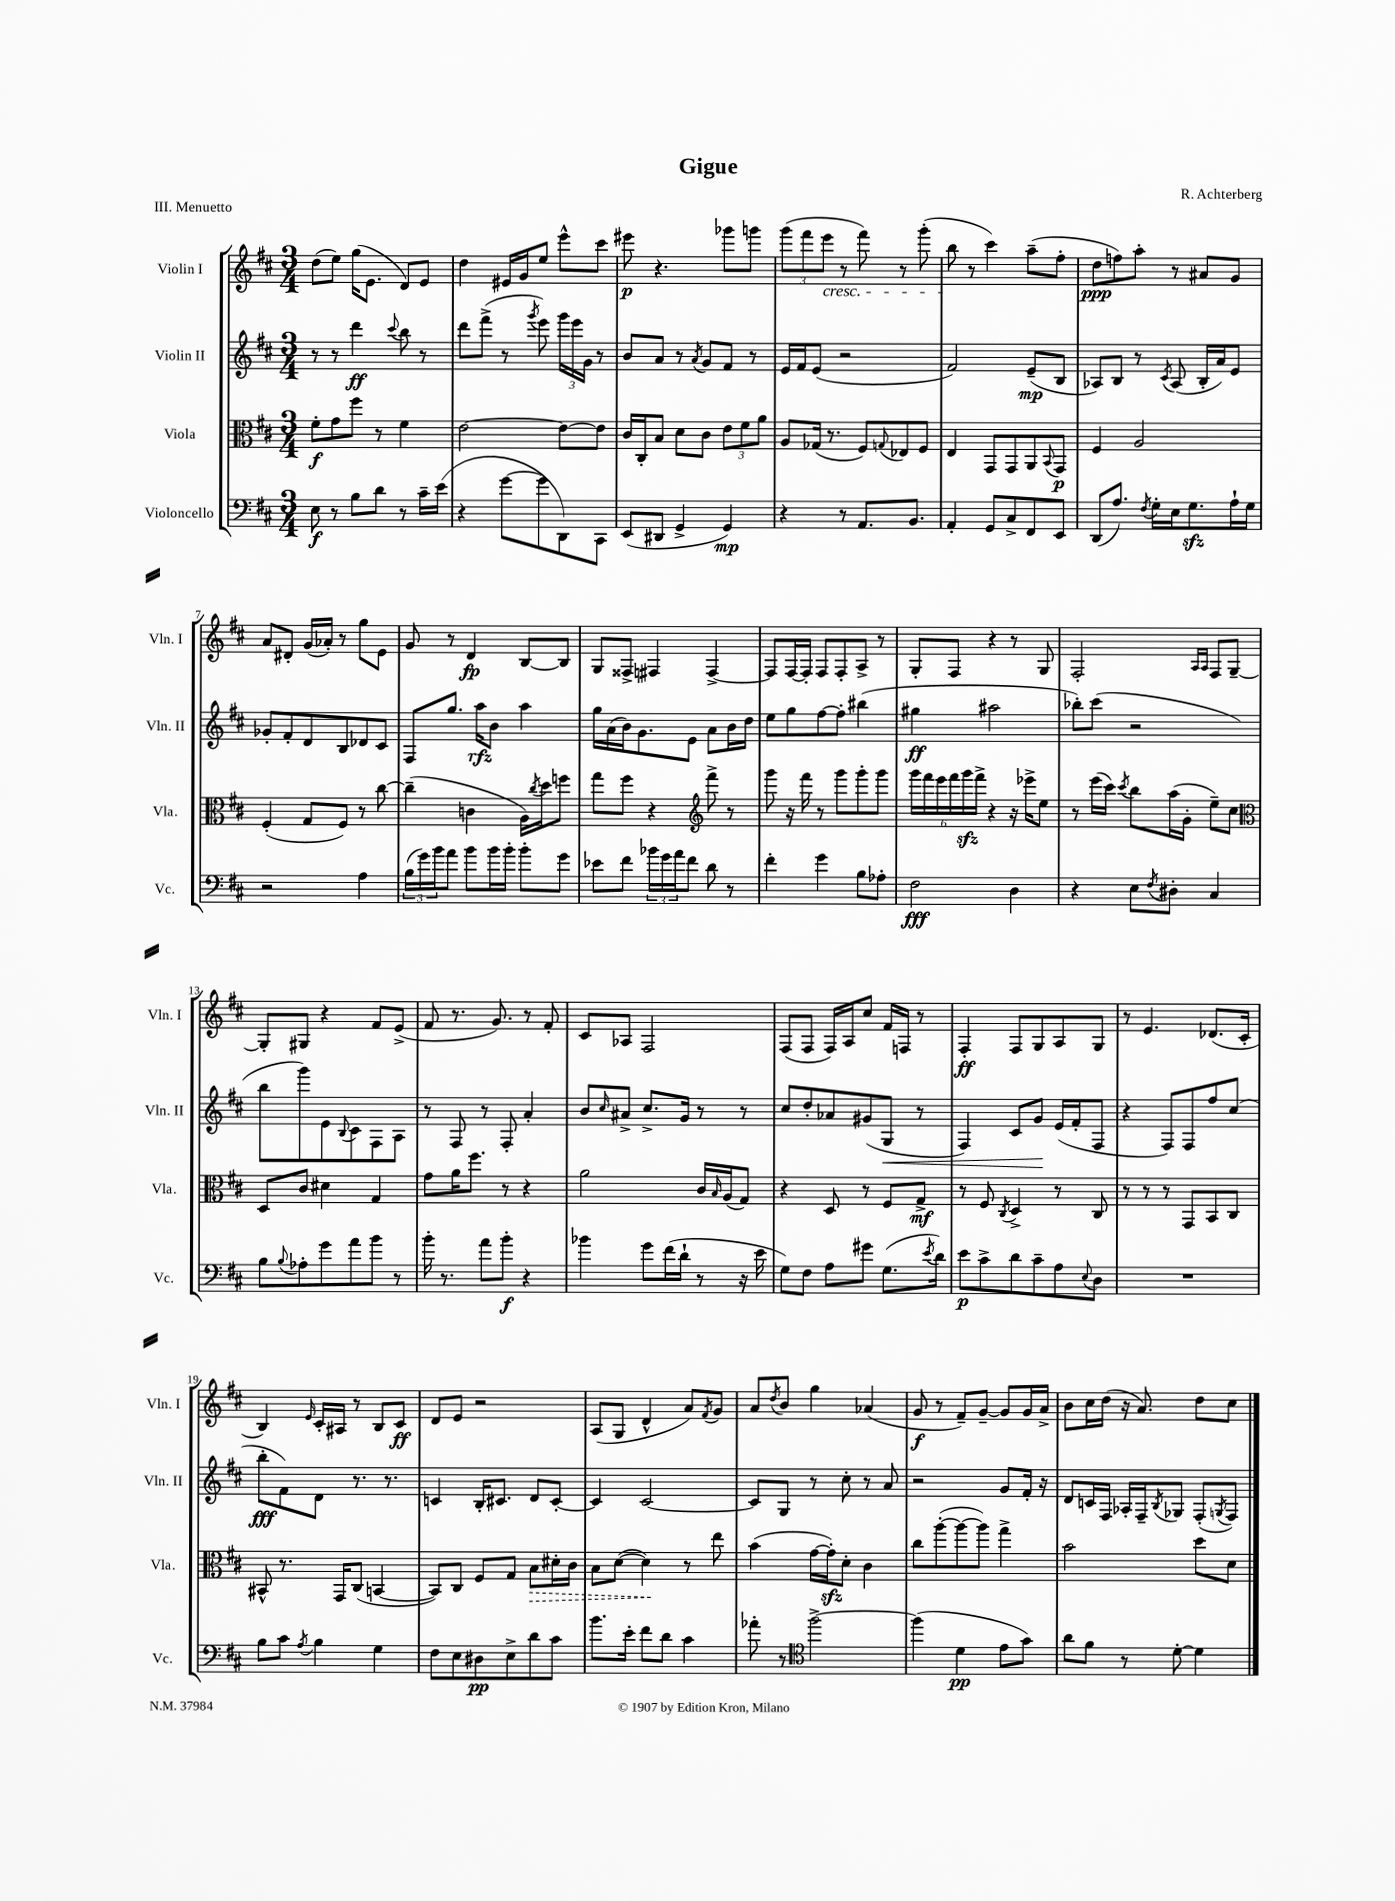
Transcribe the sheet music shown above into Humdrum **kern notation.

**kern	**dynam	**kern	**dynam	**kern	**dynam	**kern	**dynam
*part4	*part4	*part3	*part3	*part2	*part2	*part1	*part1
*staff4	*staff4	*staff3	*staff3	*staff2	*staff2	*staff1	*staff1
*I"Violoncello	*	*I"Viola	*	*I"Violin II	*	*I"Violin I	*
*I'Vc.	*	*I'Vla.	*	*I'Vln. II	*	*I'Vln. I	*
*clefF4	*	*clefC3	*	*clefG2	*	*clefG2	*
*k[f#c#]	*	*k[f#c#]	*	*k[f#c#]	*	*k[f#c#]	*
*M3/4	*	*M3/4	*	*M3/4	*	*M3/4	*
=1	=1	=1	=1	=1	=1	=1	=1
8E\	f	8f#'\L	f	8r	.	(8dd\L	.
8r	.	8g\	.	8r	.	8ee\J)	.
8B\L	.	8ff#\J	.	4ddd\	ff	(16gg\KL	.
.	.	.	.	.	.	8.e\J	.
8d\J	.	8r	.	.	.	.	.
.	.	.	.	8qqccc#/	.	.	.
8r	.	4f#\	.	8bb\	.	8d/L)	.
16c#~\LL	.	.	.	8r	.	8e/J	.
(16e\JJ	.	.	.	.	.	.	.
=2	=2	=2	=2	=2	=2	=2	=2
4r	.	[2e\	.	8ddd\L	.	4dd\	.
.	.	.	.	(8fff#^\J	.	.	.
[8g\L	.	.	.	8r	.	16e#X/LL	.
.	.	.	.	.	.	16g/J	.
.	.	.	.	8qggg/	.	.	.
8g\]	.	.	.	8eee\)	.	8ee/J	.
8DD\)	.	8e\L_	.	24ggg\LL	.	8eee^^\L	.
.	.	.	.	24eee\	.	.	.
.	.	.	.	24g\JJ	.	.	.
8CC#\J	.	8e\J]	.	8r	.	8ccc#\J	.
=3	=3	=3	=3	=3	=3	=3	=3
(8EE/L	.	16c#/LL	.	8b/L	.	8eee#X\	p
.	.	16C#'/J	.	.	.	.	.
8DD#X/J	.	8B/J	.	8a/J	.	4.r	.
4GG^/	.	8d\L	.	8r	.	.	.
.	.	.	.	8qa/	.	.	.
.	.	8c#\J	.	8g/L	.	.	.
4GG/)	mp	12e\L	.	8f#/J	.	8ggg-X\L	.
.	.	12f#\	.	.	.	.	.
.	.	.	.	8r	.	8gggn\J	.
.	.	12a\J	.	.	.	.	.
=4	=4	=4	=4	=4	=4	=4	=4
4r	.	8A/L	.	16e/LL	.	(12ggg\L	.
.	.	.	.	16f#/J	.	.	.
.	.	.	.	.	.	12fff#\	.
.	.	(16G-X/Jk	.	(8e/J	.	.	.
!	!	!	!	!	!	!LO:TX:b:i:t=cresc.	!
.	.	.	.	.	.	12eee\J	.
.	.	8.r	.	.	.	.	.
8r	.	.	.	2r	.	8r	.
8.AA/L	.	8F#/L)	.	.	.	8fff#\)	.
.	.	8qqGn/	.	.	.	.	.
.	.	8E-X/	.	.	.	8r	.
8.BB/J	.	.	.	.	.	.	.
.	.	8F#/J	.	.	.	(8ggg'\	.
=5	=5	=5	=5	=5	=5	=5	=5
4AA'/	.	4E/	.	2f#/)	.	8bb\	.
.	.	.	.	.	.	8r	.
8GG/L	.	8GG/L	.	.	.	4ccc#\)	.
8C#^/	.	8GG/	.	.	.	.	.
8FF#/	.	8AA/	.	(8e~/L	mp	(8aa~\L	.
.	.	8qqBB/	.	.	.	.	.
8EE/J	.	8GG/J	p	8B/J	.	8ff#'\J	.
=6	=6	=6	=6	=6	=6	=6	=6
(8DD/L	.	4F#/	.	8A-X/L)	.	8dd\L	ppp
8.A/J)	.	.	.	8B/J	.	8ffn\)	.
.	.	2A/	.	8r	.	8aa'\J	.
8qF#/	.	.	.	.	.	.	.
16G'\LL	.	.	.	.	.	.	.
.	.	.	.	8qc#/	.	.	.
16E\J	.	.	.	(8A-/	.	8r	.
8.Gzz\	.	.	.	.	.	.	.
.	.	.	.	16B'/LL	.	8a#X/L	.
.	.	.	.	16a/J)	.	.	.
16A`\L	.	.	.	8e/J	.	8g/J	.
16G\JJ	.	.	.	.	.	.	.
!!LO:LB:g=z
=7	=7	=7	=7	=7	=7	=7	=7
2r	.	(4F#'/	.	8g-X'/L	.	8a/L	.
.	.	.	.	8f#'/	.	8d#X'/J	.
.	.	8G/L	.	8d/	.	(16g/LL	.
.	.	.	.	.	.	16a-X'/JJ)	.
.	.	8F#/J)	.	8B/	.	8r	.
4A\	.	8r	.	8d-X/	.	8gg\L	.
.	.	[8cc#\	.	8c#/J	.	8e\J	.
=8	=8	=8	=8	=8	=8	=8	=8
(24B\LL	.	(4cc#~\]	.	8F#/L	.	8g/	.
24g\)	.	.	.	.	.	.	.
24b\J	.	.	.	.	.	.	.
8a\J	.	.	.	8.gg/J	.	8r	.
8b\L	.	4cn\	.	.	.	4d/	fp
.	.	.	.	16aa\KL	rfz	.	.
16b\L	.	.	.	8b\J	.	.	.
16b'\JJ	.	.	.	.	.	.	.
8b'\L	.	16A\LL)	.	4aa\	.	[8B/L	.
.	.	8qcc#/	.	.	.	.	.
.	.	16dd\J	.	.	.	.	.
8g\J	.	8ffn\J	.	.	.	8B/J]	.
=9	=9	=9	=9	=9	=9	=9	=9
8e-X\L	.	8gg\L	.	16gg\LL	.	8G/L	.
.	.	.	.	(16a\	.	.	.
8f#\J	.	8ff#\J	.	16b\J)	.	8F##X^/J	.
.	.	.	.	8.g\	.	.	.
24b-X\LL	.	4r	.	.	.	4F#X/	.
24g\	.	.	.	.	.	.	.
24a\J	.	.	.	.	.	.	.
8f#\J	.	.	.	8e\J	.	.	.
*	*	*clefG2	*	*	*	*	*
8d\	.	8fff#^\	.	8a\L	.	[4F#^/	.
8r	.	8r	.	16b\L	.	.	.
.	.	.	.	16dd\JJ	.	.	.
=10	=10	=10	=10	=10	=10	=10	=10
4f#'\	.	8ggg\	.	8ee\L	.	8F#/L]	.
.	.	16r	.	8gg\	.	[16F#/L	.
.	.	16fff#\	.	.	.	16F#'/JJ]	.
4g\	.	8r	.	[8ff#\	.	8F#/L	.
.	.	8ggg\L	.	8ff#'\J]	.	8F#'/	.
8B\L	.	8ggg'\	.	(4bb#X\	.	8A^/J	.
8A-X'\J	.	8ggg\J	.	.	.	8r	.
=11	=11	=11	=11	=11	=11	=11	=11
2F#\	fff	24ggg\LL	.	4gg#X\	ff	8G'/L	.
.	.	24fff#\	.	.	.	.	.
.	.	24eee\	.	.	.	.	.
.	.	24fff#\	.	.	.	8F#/J	.
.	.	24gggzz\	.	.	.	.	.
.	.	24fff#^\JJ	.	.	.	.	.
.	.	4r	.	2aa#X\	.	4r	.
4D\	.	16r	.	.	.	8r	.
.	.	16eee-X^\KL	.	.	.	.	.
.	.	8ee\J	.	.	.	8G/	.
=12	=12	=12	=12	=12	=12	=12	=12
4r	.	8r	.	8bb-X'\L)	.	2F#'/	.
.	.	(16eee\LL	.	(8ccc#\J	.	.	.
.	.	16ccc#\JJ)	.	.	.	.	.
.	.	8qccc#/	.	.	.	.	.
8E\L	.	8bb\L	.	2r	.	.	.
8qF#/	.	.	.	.	.	.	.
8D#X'\J	.	(16aa\L	.	.	.	.	.
.	.	16g'\JJ	.	.	.	.	.
.	.	.	.	.	.	16qqA/LL	.
.	.	.	.	.	.	16qqA/JJ	.
4C#/	.	8ee~\L)	.	.	.	8F#/L	.
.	.	8cc#\J	.	.	.	[8G~/J	.
!!LO:LB:g=z
=13	=13	=13	=13	=13	=13	=13	=13
*	*	*clefC3	*	*	*	*	*
8B\L	.	8D/L	.	8bb\L	.	8G'/L]	.
8qqB/	.	.	.	.	.	.	.
8A-X'\	.	8c#/J	.	8ggg\)	.	8G#X/J	.
8g\	.	4d#X\	.	8e\	.	4r	.
.	.	.	.	8qqB/	.	.	.
8a\	.	.	.	8c#\	.	.	.
8b\J	.	4G/	.	8F#\	.	8f#/L	.
8r	.	.	.	8A\J	.	(8e^/J	.
=14	=14	=14	=14	=14	=14	=14	=14
16b'\	.	8g\L	.	8r	.	8f#/	.
8.r	.	.	.	.	.	.	.
.	.	16a\K	.	8F#/	.	8.r	.
.	.	8.ff#\J	.	.	.	.	.
8a\L	.	.	.	8r	.	.	.
.	.	.	.	.	.	8.g/)	.
8b'\J	f	8r	.	8F#'/	.	.	.
4r	.	4r	.	4a'/	.	8r	.
.	.	.	.	.	.	8f#'/	.
=15	=15	=15	=15	=15	=15	=15	=15
4b-X\	.	2a\	.	8b/L	.	8c#/L	.
.	.	.	.	16qqcc#/	.	.	.
.	.	.	.	8a#X^/J	.	8A-X/J	.
8g\L	.	.	.	8.cc#^/L	.	2F#/	.
(16f#\L	.	.	.	.	.	.	.
16d`\JJ	.	.	.	16g/Jk	.	.	.
8r	.	16c#/LL	.	8r	.	.	.
.	.	16qqB/	.	.	.	.	.
.	.	(16A/J	.	.	.	.	.
16r	.	8G/J)	.	8r	.	.	.
16e\	.	.	.	.	.	.	.
=16	=16	=16	=16	=16	=16	=16	=16
8G\L)	.	4r	.	8cc#/L	.	(8F#/L	.
8F#\J	.	.	.	8dd'/	.	8F#/J	.
8A\L	.	8D/	.	8a-X/	.	16F#/LL)	.
.	.	.	.	.	.	16A/J	.
8g#X\J	.	8r	.	(8g#X/	.	8cc#/J	.
!	!	!	!	!	!LO:HP:b	!	!
(8.G\L	.	8F#/L	.	8G/J	<	16f#/LL	.
.	.	.	.	.	.	16Fn/JJ	.
.	.	8G^/J	mf	8r	.	8r	.
8qe/	.	.	.	.	.	.	.
16d\Jk)	.	.	.	.	.	.	.
=17	=17	=17	=17	=17	=17	=17	=17
8e\L	p	8r	.	4F#/)	.	4F#'/	ff
8c#^\	.	8F#/	.	.	.	.	.
.	.	8qC#/	.	.	.	.	.
8d\	.	4D^/	.	8c#/L	.	8F#/L	.
8c#~\	.	.	.	8g/J	.	8G/	.
8A\	.	8r	.	(16e/LL	[	8A/	.
.	.	.	.	16f#'/J	.	.	.
8qqE/	.	.	.	.	.	.	.
8D\J	.	8C#/	.	8F#/J	.	8G/J	.
=18	=18	=18	=18	=18	=18	=18	=18
2.r	.	8r	.	4r	.	8r	.
.	.	8r	.	.	.	4.e/	.
.	.	8r	.	8F#/L)	.	.	.
.	.	8GG/L	.	8F#/	.	.	.
.	.	8BB/	.	8ff#/	.	(8.d-X/L	.
.	.	8C#/J	.	(8cc#/J	.	.	.
.	.	.	.	.	.	16c#'/Jk	.
!!LO:LB:g=z
=19	=19	=19	=19	=19	=19	=19	=19
8B\L	.	8BB#X^^/	.	8bb'\L	fff	4B/)	.
8c#\J	.	8.r	.	8f#\)	.	.	.
8qA/	.	.	.	.	.	16qqe/	.
4B\	.	.	.	8d\J	.	16c#'/LL	.
.	.	16GG/KL	.	.	.	16A#X/JJ	.
.	.	(8C#/J	.	8.r	.	8r	.
4G\	.	[4BBn/	.	.	.	8B/L	.
.	.	.	.	8.r	.	.	.
.	.	.	.	.	.	8c#/J	ff
=20	=20	=20	=20	=20	=20	=20	=20
8F#\L	.	8BB/L])	.	4cn/	.	8d/L	.
8E\	.	8C#/J	.	.	.	8e/J	.
8D#X\	pp	8F#/L	.	16B'/KL	.	2r	.
.	.	.	.	8.c#X/J	.	.	.
8E^\	.	8G/J	.	.	.	.	.
!	!	!	!LO:HP:b	!	!	!	!
8d\	.	8B\L	>	8d/L	.	.	.
8c#\J	.	16d#X'\L	.	[8c#'/J	.	.	.
.	.	16c#\JJ	.	.	.	.	.
=21	=21	=21	=21	=21	=21	=21	=21
8.b\L	.	8B\L	.	4c#/]	.	(8A/L	.
.	.	([8d\J	.	.	.	8G/J	.
16e'\Jk	.	.	.	.	.	.	.
8f#\L	.	4d\])	.	[2c#/	.	4d^^/	.
8d\J	.	.	.	.	.	.	.
4c#\	.	8r	]	.	.	8a/L)	.
.	.	.	.	.	.	8qf#/	.
.	.	8ee\	.	.	.	8g/J	.
=22	=22	=22	=22	=22	=22	=22	=22
8a-X'\	.	(4b\	.	8c#/L]	.	8a/L	.
.	.	.	.	.	.	8qdd/	.
8r	.	.	.	8G/J	.	8b/J	.
*clefC4	*	*	*	*	*	*	*
[2ff#^\	.	[16g\LL	.	8r	.	4gg\	.
.	.	16gzz'\J])	.	.	.	.	.
.	.	8d'\J	.	8cc#'\	.	.	.
.	.	4c#\	.	8r	.	(4a-X/	.
.	.	.	.	8a/	.	.	.
=23	=23	=23	=23	=23	=23	=23	=23
(4ff#\]	.	8cc#\L	.	2r	.	8g/	f
.	.	([8aa'\	.	.	.	8r	.
4d\	pp	8aa\_	.	.	.	8f#~/L)	.
.	.	8aa\J])	.	.	.	[8g~/J	.
8e\L	.	4gg^\	.	8g/L	.	8g/L]	.
8g\J)	.	.	.	16f#'/Jk	.	16g/L	.
.	.	.	.	16r	.	16a^/JJ	.
=24	=24	=24	=24	=24	=24	=24	=24
8a\L	.	2b\	.	8d/L	.	8b\L	.
8f#\J	.	.	.	16cn/L	.	16cc#\L	.
.	.	.	.	16F#/JJ	.	(16dd\JJ	.
8r	.	.	.	16A-X'/LL	.	16r	.
.	.	.	.	16F#~/J	.	8.a/)	.
.	.	.	.	8qB/	.	.	.
[8d'\	.	.	.	8G-X/J	.	.	.
4d\]	.	8dd\L	.	(8F#'/L	.	8dd\L	.
.	.	.	.	8qGn/	.	.	.
.	.	8d\J	.	8F#/J)	.	8cc#\J	.
==	==	==	==	==	==	==	==
*-	*-	*-	*-	*-	*-	*-	*-
